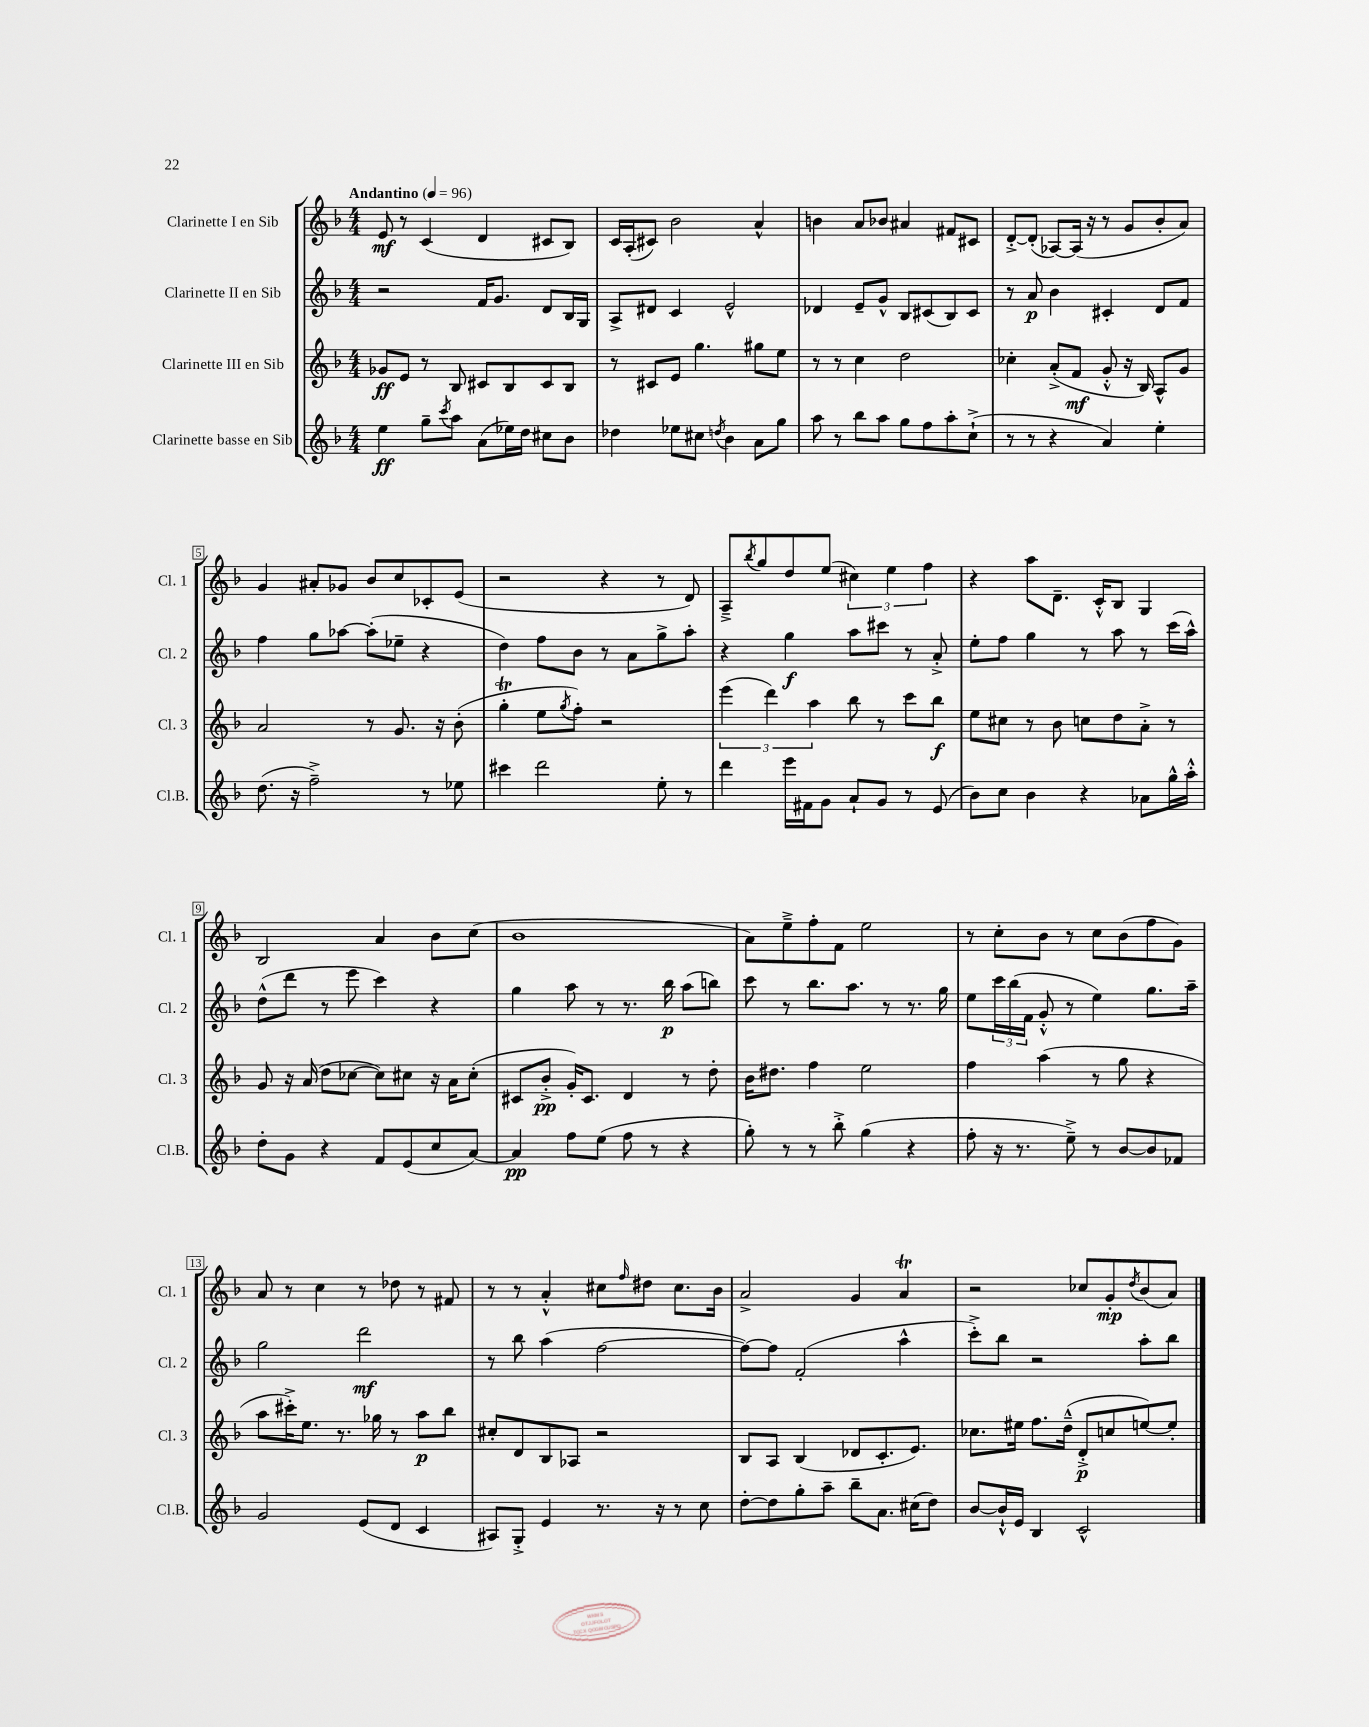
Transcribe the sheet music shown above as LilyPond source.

<<
\new StaffGroup <<
\new Staff = "s0" \with { instrumentName = "Clarinette I en Sib" shortInstrumentName = "Cl. 1" } {
    \clef treble \key f \major \numericTimeSignature \time 4/4 \tempo "Andantino" 4 = 96
    e'8\mf r8 c'4( d'4 cis'8 bes8) |
    c'16 a16-.( cis'8) bes'2 a'4-^ |
    b'4 a'8 bes'8 ais'4 fis'8 cis'8 |
    d'8~-.-> d'8-.( aes8~) aes16( r16 r8 g'8 bes'8-. a'8) |
    g'4 ais'8-. ges'8 bes'8 c''8 ces'8-. e'8( |
    r2 r4 r8 d'8) |
    a8---> \acciaccatura { bes''8 } g''8 d''8 e''8( \tuplet 3/2 { cis''4) e''4 f''4 } |
    r4 a''8 d'8.-- c'16-.-^ bes8 g4 |
    bes2 a'4 bes'8 c''8( |
    bes'1 |
    a'8) e''8---> f''8-. f'8 e''2 |
    r8 c''8-. bes'8 r8 c''8 bes'8( f''8 g'8) |
    a'8 r8 c''4 r8 des''8 r8 fis'8 |
    r8 r8 a'4-.-^ cis''8 \grace { f''16 } dis''8 cis''8. bes'16 |
    a'2-> g'4 a'4\trill |
    r2 ces''8 g'8-.\mp \acciaccatura { d''8 } bes'8( a'8) \bar "|." |
}
\new Staff = "s1" \with { instrumentName = "Clarinette II en Sib" shortInstrumentName = "Cl. 2" } {
    \clef treble \key f \major \numericTimeSignature \time 4/4
    r2 f'16 g'8. d'8 bes16 g16 |
    a8-> dis'8 c'4 e'2-^ |
    des'4 e'8-- g'8-^ bes8 cis'8( bes8) cis'8 |
    r8 a'8\p bes'4 cis'4-. d'8 f'8 |
    f''4 g''8 aes''8~ aes''8-.( ees''8-- r4 |
    d''4) f''8 bes'8 r8 a'8 g''8-> a''8-. |
    r4 g''4\f a''8 cis'''8 r8 a'8-.-> |
    e''8-. f''8 g''4 r8 a''8 r8 c'''16( a''16-^) |
    d''8-^( d'''8 r8 e'''8 c'''4) r4 |
    g''4 a''8 r8 r8. bes''16\p a''8( b''8) |
    c'''8 r8 bes''8. a''8. r8 r8. g''16 |
    e''8 \tuplet 3/2 { c'''16 bes''16( f'16 } g'8-.-^ r8 e''4) g''8. a''16-- |
    g''2 d'''2\mf |
    r8 bes''8 a''4( f''2~ |
    f''8~) f''8 f'2-.( a''4-^ |
    c'''8-.->) bes''8 r2 a''8-. bes''8 \bar "|." |
}
\new Staff = "s2" \with { instrumentName = "Clarinette III en Sib" shortInstrumentName = "Cl. 3" } {
    \clef treble \key f \major \numericTimeSignature \time 4/4
    ges'8\ff e'8 r8 bes8 cis'8 bes8 cis'8 bes8 |
    r8 cis'8 e'8 g''4. gis''8 e''8 |
    r8 r8 c''4 d''2 |
    ces''4-. a'8-.->( f'8\mf g'8-.-^ r16 bes16) a8-^ g'8 |
    a'2 r8 g'8. r16 bes'8-.( |
    g''4-.\trill e''8 \acciaccatura { g''8 } f''8-.) r2 |
    \tuplet 3/2 { e'''4( d'''4) a''4 } bes''8 r8 c'''8 bes''8\f |
    e''8 cis''8 r8 bes'8 c''8 d''8 a'8-.-> r8 |
    g'8 r16 a'16( d''8 ces''8~ ces''8) cis''8 r16 a'16 cis''8-.( |
    cis'8 bes'8-.->\pp g'16-.) cis'8. d'4 r8 d''8-. |
    bes'16 dis''8. f''4 e''2 |
    f''4 a''4( r8 g''8 r4 |
    a''8 cis'''16-.->) e''8. r8. ges''16 r8 a''8\p bes''8 |
    cis''8-. d'8 bes8 aes8 r2 |
    bes8 a8 bes4( des'8 c'8.-. e'8.) |
    ces''8. eis''16 f''8. d''16---^( d'8-.->\p c''8 e''8~) e''8-. \bar "|." |
}
\new Staff = "s3" \with { instrumentName = "Clarinette basse en Sib" shortInstrumentName = "Cl.B." } {
    \clef treble \key f \major \numericTimeSignature \time 4/4
    e''4\ff g''8-- \acciaccatura { c'''8 } a''8 a'8( ees''16) d''16 cis''8 bes'8 |
    des''4 ees''8 cis''8 \acciaccatura { d''8 } bes'4 a'8 g''8 |
    a''8 r8 bes''8 a''8 g''8 f''8 a''8-. c''8-!->( |
    r8 r8 r4 a'4) e''4-. |
    d''8.( r16 f''2--->) r8 ees''8 |
    cis'''4 d'''2 e''8-. r8 |
    d'''4 e'''16 fis'16 g'8 a'8-! g'8 r8 e'8( |
    bes'8) c''8 bes'4 r4 aes'8 g''16-^ a''16-.-^ |
    d''8-. g'8 r4 f'8 e'8( c''8 a'8~) |
    a'4\pp f''8 e''8( f''8 r8 r4 |
    g''8-.) r8 r8 bes''8-.-> g''4( r4 |
    f''8-. r16 r8. e''8--->) r8 bes'8~ bes'8 fes'8 |
    g'2 e'8( d'8 c'4 |
    ais8) g8-.-> e'4 r8. r16 r8 c''8 |
    d''8~-. d''8 g''8-. a''8-- bes''8-- a'8. cis''16( d''8) |
    bes'8~ bes'16-!-^ e'16 bes4 c'2-^ \bar "|." |
}
>>
>>
\layout { \context { \Score \override BarNumber.stencil = #(make-stencil-boxer 0.1 0.3 ly:text-interface::print) } }
